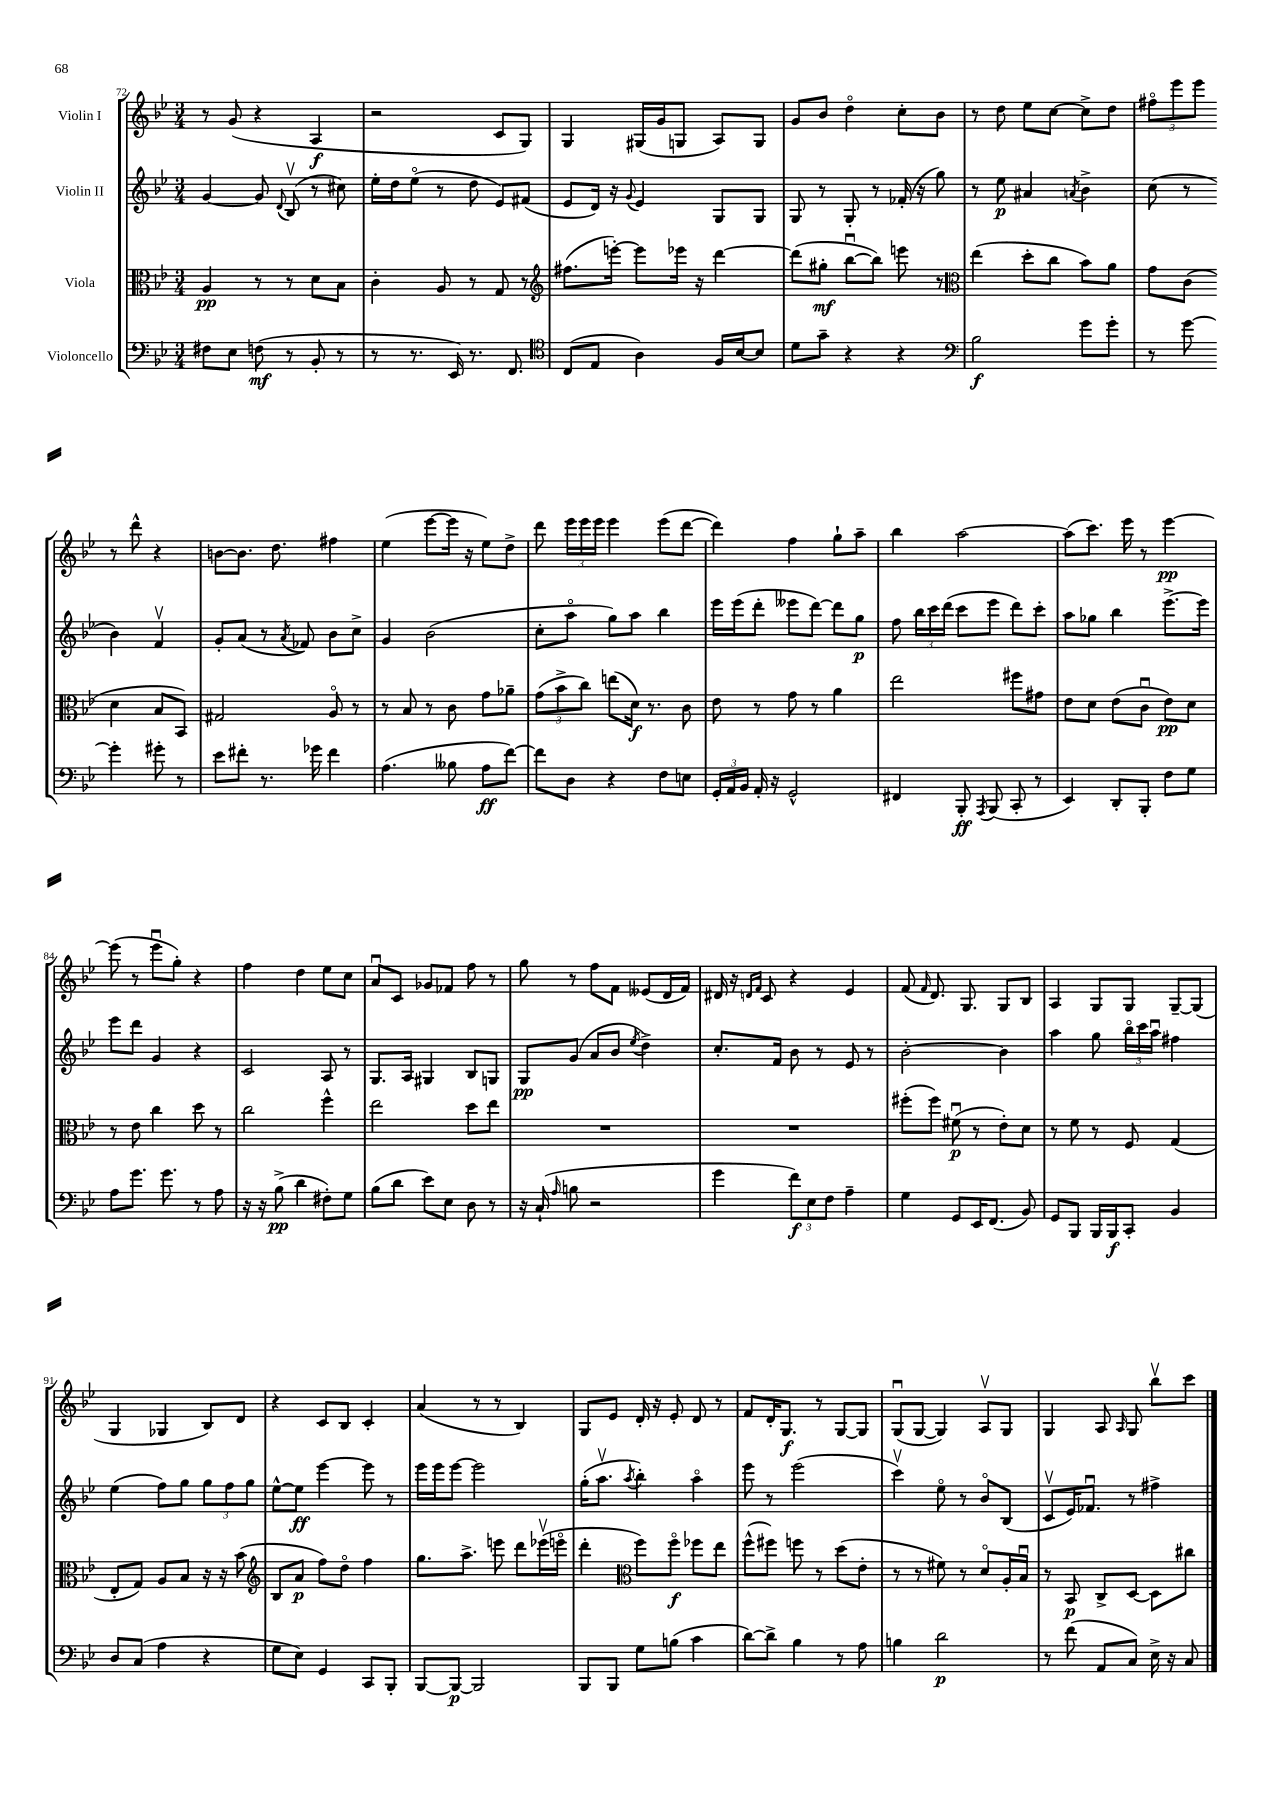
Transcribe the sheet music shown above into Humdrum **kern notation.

**kern	**kern	**kern	**kern
*staff4	*staff3	*staff2	*staff1
*clefF4	*clefC3	*clefG2	*clefG2
*k[b-e-]	*k[b-e-]	*k[b-e-]	*k[b-e-]
*M3/4	*M3/4	*M3/4	*M3/4
8F#	4A	[4g	8r
8E-	.	.	(8g
(8F	8r	8g]	4r
.	.	8qqd	.
8r	8r	(8B-v	.
8BB-'	8d	8r	4A
8r	8B-	8cc#)	.
=	=	=	=
8r	4c'	16ee-'	2r
.	.	16dd	.
8.r	.	(8ee-o	.
.	8A	8r	.
16EE-)	.	.	.
8.r	8r	8dd	.
.	8G	8e-)	8c
8.FF	.	.	.
.	8r	(8f#	8G)
=	=	=	=
*clefC4	*clefG2	*	*
(8C	(8.ff#	8e-	4G
8E-	.	16d)	.
.	[16eee')	16r	.
.	.	8qqg	.
4A)	8eee]	4e-	(16G#
.	.	.	16g
.	16eee-	.	8G
.	16r	.	.
16F	[4ddd	8G	8A)
[16B-	.	.	.
8B-]	.	8G	8G
=	=	=	=
8d	(8ddd]	8G	8g
8g~	8gg#'	8r	8b-
4r	[8bb-u	8G'	4ddo
.	8bb-])	8r	.
4r	8eee	(16f-'	8cc'
.	.	16r	.
.	8r	8gg)	8b-
=	=	=	=
*clefF4	*clefC3	*	*
2B-	(4ee-	8r	8r
.	.	8ee-	8dd
.	8dd'	4a#	8ee-
.	8cc	.	[8cc
.	.	8qa	.
8g	8b-)	4b-^	8cc^]
8g'	8a	.	8dd
=	=	=	=
8r	8g	(8cc	12ff#o
.	.	.	12eee-
[8g	(8c	8r	.
.	.	.	12eee-
4g']	4d	4b-)	8r
.	.	.	8ddd^^
8g#'	8B-	4fv	4r
8r	8BB-)	.	.
=	=	=	=
8e-	2G#	8g'	[8b
8f#'	.	(8a	8.b]
8.r	.	8r	.
.	.	.	8.dd
.	.	8qa	.
.	.	8f-)	.
16g-	.	.	.
4f#	8Ao	8b-	4ff#
.	8r	8cc^	.
=	=	=	=
(4.A	8r	4g	(4ee-
.	8B-	.	.
.	8r	(2b-	[8eee-
8B--	8c	.	16eee-]
.	.	.	16r
8A	8g	.	8ee-)
[8f)	8a-~	.	8dd^
=	=	=	=
8f]	(12g	8cc'	8ddd
.	12b-^	.	.
8D	.	8aao	24eee-
.	12cc)	.	24eee-
.	.	.	24eee-
4r	(8ee	8gg)	4eee-
.	16d)	8aa	.
.	8.r	.	.
8F	.	4bb-	(8eee-
8E	8c	.	[8ddd
=	=	=	=
24GG'	8e-	16eee-	4ddd])
24AA	.	.	.
.	.	(16eee-	.
24BB-	.	.	.
16AA'	8r	8ddd'	.
16r	.	.	.
2GG^^	8g	8eee--	4ff
.	8r	[8ddd)	.
.	4a	8ddd]	8gg`
.	.	8gg	8aa~
=	=	=	=
4FF#	2ee-	8ff	4bb-
.	.	24bb-	.
.	.	24ccc	.
.	.	(24ddd	.
8BBB-'	.	8ccc	[2aa
8qAAA	.	.	.
(8BBB-	.	8eee-	.
8CC'	8ff#	8ddd)	.
8r	8g#	8ccc'	.
=	=	=	=
4EE-)	8e-	8aa	(8aa]
.	8d	8gg-	8.ccc)
8DD'	(8e-	4bb-	.
.	.	.	16eee-
8BBB-'	8cu	.	8r
8F	8e-)	[8.eee-^	[4eee-
8G	8d	.	.
.	.	16eee-]	.
=	=	=	=
8A	8r	8eee-	(8eee-]
8.g	8e-	8ddd	8r
.	4cc	4g	8eee-u
8.g	.	.	.
.	.	.	8gg')
8r	8dd	4r	4r
8A	8r	.	.
=	=	=	=
16r	2cc	2c	4ff
16r	.	.	.
(8B-^	.	.	.
4d	.	.	4dd
8F#')	4ff^^	8A	8ee-
8G	.	8r	8cc
=	=	=	=
(8B-	2ee-	8.G	8au
8d	.	.	8c
.	.	16A	.
8e-)	.	4G#	8g-
8E-	.	.	8f-
8D	8dd	8B-	8ff
8r	8ee-	8G	8r
=	=	=	=
16r	2.r	8G	8gg
(16C`	.	.	.
16qqA	.	.	.
8B	.	(8g	8r
2r	.	8a	8ff
.	.	8b-	8f
.	.	8qee-	.
.	.	4dd^)	(8e--
.	.	.	16d
.	.	.	16f)
=	=	=	=
4g	2.r	8.cc'	16d#
.	.	.	16r
.	.	.	16qqd
.	.	.	16qqf
.	.	.	8c
.	.	16f	.
12f)	.	8b-	4r
12E-	.	.	.
.	.	8r	.
12F	.	.	.
4A~	.	8e-	4e-
.	.	8r	.
=	=	=	=
4G	(8ff#'	[2b-'	(8f
.	.	.	16qqf
.	8ff#)	.	8.d)
8GG	(8f#u	.	.
.	.	.	8.G
16EE-	8r	.	.
(8.FF	.	.	.
.	8e-')	4b-]	8G
8BB-)	8d	.	8B-
=	=	=	=
8GG	8r	4aa	4A
8BBB-	8f	.	.
16BBB-	8r	8gg	8G
16BBB-	.	.	.
8CC'	8F	24bb-o	8G
.	.	24ccc	.
.	.	24aau	.
4BB-	(4G	4ff#	[8G~
.	.	.	(8G]
=	=	=	=
8D	8E-'	(4ee-	4G
(8C	8G)	.	.
4A	8A	8ff)	4G-
.	8B-	8gg	.
4r	16r	12gg	8B-)
.	16r	.	.
.	.	12ff	.
.	(8b-	.	8d
.	.	12gg	.
=	=	=	=
*	*clefG2	*	*
8G	8B-	[8ee-^^	4r
8E-)	8a	8ee-]	.
4GG	8ff)	[4eee-	8c
.	8ddo	.	8B-
8CC	4ff	8eee-]	4c'
8BBB-'	.	8r	.
=	=	=	=
[8BBB-	8.gg	16eee-	(4a
.	.	16eee-	.
8BBB-_	.	[8eee-	.
.	8.aa^	.	.
2BBB-]	.	2eee-]	8r
.	8eee	.	8r
.	8ddd	.	4B-)
.	(16eee-v	.	.
.	16eeeo	.	.
=	=	=	=
8BBB-	4ddd'	(16gg'	8G
.	.	8.aav	.
8BBB-	.	.	8e-
*	*clefC3	*	*
.	.	8qaa	.
8G	8ff)	4bb-')	16d'
.	.	.	16r
(8B	8ffo	.	8e-'
4c	8ff-	4aao	8d
.	8ee-	.	8r
=	=	=	=
[8d)	(8ff^^	8eee-	8f
8d^]	8ff#)	8r	16d'
.	.	.	8.G
4B-	8ff	(2eee-	.
.	8r	.	8r
8r	(8dd	.	[8G
8A	8e-'	.	8G]
=	=	=	=
4B	8r	4cccv)	(8Gu
.	8r	.	[8G
2d	8f#)	8ee-o	4G])
.	8r	8r	.
.	8do	8b-o	8Av
.	16A'	(8B-	8G
.	16B-u	.	.
=	=	=	=
8r	8r	8cv	4G
(8f	8BB-	16e-)	.
.	.	8.f-u	.
8AA	8C^	.	8A
.	.	.	16qqA
8C)	[8D	8r	8G
16E-^	8D]	4ff#^	8bb-v
16r	.	.	.
8C	8cc#	.	8ccc
==	==	==	==
*-	*-	*-	*-
